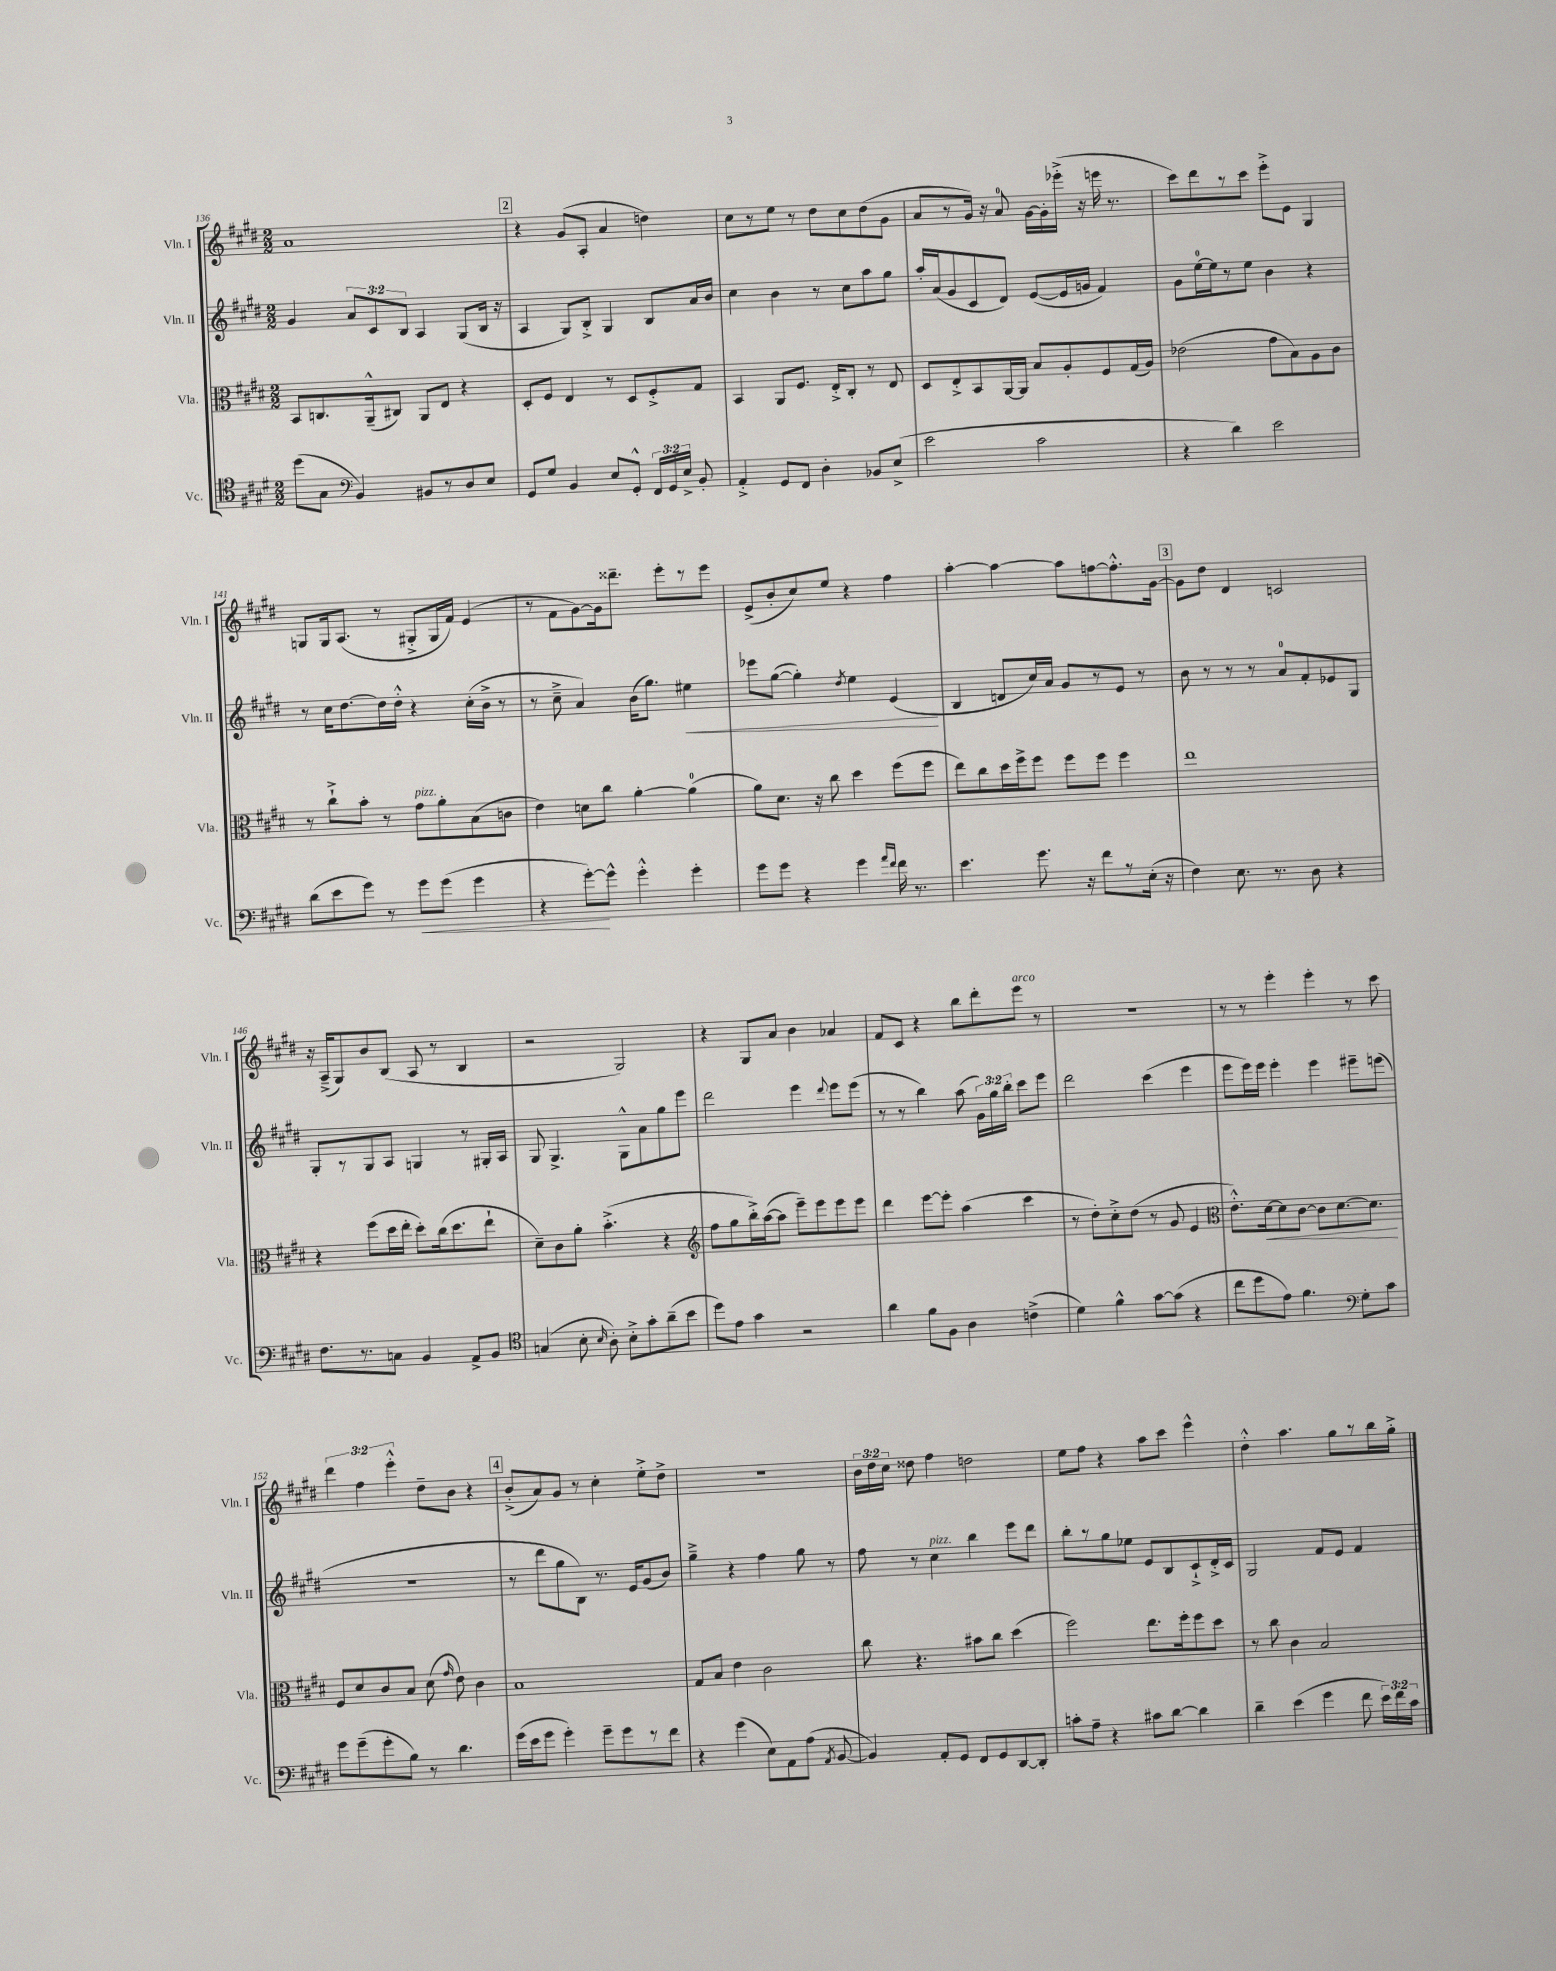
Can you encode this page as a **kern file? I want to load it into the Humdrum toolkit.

**kern	**kern	**kern	**kern
*staff4	*staff3	*staff2	*staff1
*clefC4	*clefC3	*clefG2	*clefG2
*k[f#c#g#d#]	*k[f#c#g#d#]	*k[f#c#g#d#]	*k[f#c#g#d#]
*M2/2	*M2/2	*M2/2	*M2/2
(8dd#\L	8BB/L	4g#/	1a
8G#\J	8.C/	.	.
*clefF4	*	*	*
4BB/)	.	12a/L	.
.	(16AA~^^/k	.	.
.	.	12c#/	.
.	8C#/J)	.	.
.	.	12B/J	.
8BB#/L	8AA/L	4A/	.
8r	8E/J	.	.
8D#/	4r	(8G#/L	.
8E/J	.	16B/Jk	.
.	.	16r	.
=	=	=	=
8GG#/L	8D#'/L	4A/	4r
8G#/J	8F#/J	.	.
4BB/	4E/	8G#/L)	(8g#/L
.	.	8B'^/J	8A'/J
8E/L	8r	4G#/	4a/
8GG#'^^/J	8D#/L	.	.
24FF#/LL	8F#'^/	8B/L	4dd\)
24GG#/	.	.	.
24E^/JJ	.	.	.
8BB'/	8G#/J	16a/L	.
.	.	16b/JJ	.
=	=	=	=
4AA'^/	4BB/	4cc#\	8cc#\L
.	.	.	8r
8GG#/L	8AA/L	4b\	8ee\J
8FF#/J	8.F#/J	.	8r
4D#'\	.	8r	8dd#\L
.	16E'^/LK	.	.
.	8C#'/J	8cc#\L	8cc#\
8BB-/L	8r	8aa\	(8dd#\
(8E^/J	8E/	8gg#\J	8g#\J
=	=	=	=
2e\	8D#/L	16aa'/LL	8a/L
.	.	(16a/J	.
.	8E'^/	8g#/	8r
.	8BB/	8c#/	16g#/Jk)
.	.	.	16r
.	[16AA/L	8d#/J)	8a/
.	16AA/]JJ	.	.
2c#\	8B/L	([8e/L	[16g#\LL
.	.	.	16g#'\]
.	8A'/	16e/]L	(16eee-'^\JJ
.	.	16g/JJ	16r
.	8F#/	4f#/)	16eee\
.	.	.	8.r
.	(16G#/L	.	.
.	16A/JJ)	.	.
=	=	=	=
4r	(2e-\	8g#\L	8ccc#\L)
.	.	[16ee\L	8ddd#\
.	.	16ee\]J	.
4d#\)	.	8r	8r
.	.	8ee\J	8ccc#\J
2e\	8g#\L	4b\	8eee'^\L
.	8B\)	.	8e\J
.	8A\	4r	4G#/
.	8c#\J	.	.
=	=	=	=
(8d#\L	8r	8r	8G/L
8e\	8cc#`^\L	16cc#\LK	16G/k
.	.	[8.dd#\	(8.A/J
8g#\J)	8b'\J	.	.
8r	8r	16dd#\]L	8r
.	.	16dd#'^^\JJ	.
8g#\L	8g#\L	4r	8G#'^/L
(8g#\J	8a'\	.	16G#/L
.	.	.	16f#/JJ)
4g#\	(8B\	(16cc#'\LL	(4e/
.	.	16b^\JJ	.
.	8c\J	8r	.
=	=	=	=
4r	4e\)	8r	8r
.	.	8cc#~^\	8f#\L
[8g#'\L)	8d\L	4a/)	[8g#\)
8g#^^\]J	8cc#\J	.	16g#\]k
.	.	.	8.ddd##~\J
4g#'^^\	[4a'\	(16b\LK	.
.	.	8.gg#\J)	.
.	.	.	8eee'\L
4g#'\	(4a\]	4ee#\	8r
.	.	.	8eee\J
=	=	=	=
8g#\L	8a\L)	8eee-\L	(8e^/L
8g#\J	8.d#\J	([8gg#\J	8b'/
4r	.	4gg#'\])	8cc#/)
.	16r	.	.
.	8cc#\	.	8ee/J
.	.	8qdd#/	.
4g#\	4dd#\	4ee\	4r
16qqa/LL	.	.	.
16qqf#/JJ	.	.	.
16f#\	(8ff#\L	(4e/	4ff#\
8.r	.	.	.
.	8ff#\J	.	.
=	=	=	=
4.e\	8ee\L)	4B/	[4aa'\
.	8cc#\	.	.
.	16dd#\L	8d/L	4aa\_
.	16ff#^\J	.	.
8.g#\	8ff#\J	16cc#/L)	.
.	.	16a/JJ	.
.	8ff#\L	8g#/L	8aa\]L
16r	.	.	.
8f#\L	8ff#\J	8r	[8ff\
8r	4ff#\	8e/J	8.ff'^^\]
(16E'\Jk	.	8r	.
16r	.	.	[16g#\Jk
=	=	=	=
4F#\)	1ee	8b\	8g#\]L
.	.	8r	8dd#\J
8.E\	.	8r	4d#/
.	.	8r	.
8.r	.	.	.
.	.	8a/L	2c/
8D#\	.	8f#'/	.
4r	.	8e-/	.
.	.	8G#/J	.
=	=	=	=
8.F#\L	4r	8G#'/L	16r
.	.	.	(16A~^/LK
.	.	8r	8G#/)
8.r	.	.	.
.	(8ff#\L	8G#/	8b/
8C\J	16dd#\L	8A/J	(8B/J
.	16ee'\JJ	.	.
4BB/	8dd#'\L)	4G/	8A/
.	(16cc#\k	.	8r
.	8.dd#\	.	.
8AA^/L	.	8r	4B/
8BB/J	8ee`\J	16G#'/LL	.
.	.	16A/JJ	.
=	=	=	=
*clefC4	*	*	*
(4G/	8d#~\L)	8G#/	2r
.	8c#\	4.G#^/	.
8B'\	8a'\J	.	.
16qqB/	.	.	.
8A'\)	(4.b'^\	.	.
8B'^\L	.	8G#^^\L	2G#/)
8g#'\	.	8a\	.
(8a~\	4r	8gg#\	.
8b\J	.	8eee\J	.
=	=	=	=
*	*clefG2	*	*
8dd#\L)	8ff#\L	2ddd#\	4r
8e\J	8gg#\	.	.
4g#\	16bb'^\L)	.	8G#/L
.	([16aa\J	.	.
.	8aa\]J	.	8a/J
2r	8eee~\L)	4eee\	4b\
.	8eee\	.	.
.	.	8qqddd#/	.
.	8eee\	8eee\L	4a-/
.	8eee\J	(8eee\J	.
=	=	=	=
4a\	4ddd#\	8r	8f#/L
.	.	8r	8c#/J
8f#\L	[8eee\L	4bb\)	4r
8F#\J	8eee'\]J	.	.
4A\	(4aa\	(8aa\	8bb\L
.	.	24g#\LL)	8ddd#'\
.	.	24gg#\	.
.	.	24bb'\JJ	.
(4c^\	4ccc#\	8ccc#\L	8eee\J
.	.	8eee\J	8r
=	=	=	=
4d#\)	8r	2ddd#\	1r
.	8dd#'\L)	.	.
4f#^^\	8cc#'^\	.	.
.	(8dd#\J	.	.
[8g#\L	8r	(4ccc#\	.
(8g#\]J	8g#/	.	.
4r	4e/	4eee\	.
=	=	=	=
*	*clefC3	*	*
8cc#\L	8.e'^^\L)	8eee\L	8r
8dd#\	.	16eee\L)	8r
.	[16d#\k	16eee\JJ	.
8e\J)	8d#\]	4eee'\	4eee'\
4.f#\	[8c#\J	.	.
.	8c#\]L	4eee\	4eee'\
.	[8.d#\	.	.
*clefF4	*	*	*
8G#'\L	.	8eee#~\L	8r
.	8.d#\]J	.	.
8c#\J	.	(8eee\J	8ccc#\
=	=	=	=
8g#\L	8F#/L	1r	6ddd#\
(8g#~\	8d#/	.	.
.	.	.	6ff#\
8g#'\	8c#/	.	.
.	.	.	6eee'^^\
8B\J)	8B/J	.	.
8r	(8d#\	.	8dd#~\L
.	16qqg#/	.	.
4.d#\	8e\)	.	8b\J
.	4c#\	.	4r
=	=	=	=
(16g#\LL	1B	8r	(8b'^/L
16e\J	.	.	.
8g#\J	.	8ddd#\L	8a/)
4g#'\)	.	8gg#\	8g#/J
.	.	8B\J)	8r
8g#~\L	.	8.r	4cc#'\
8g#\	.	.	.
.	.	16e/LK	.
8r	.	(8g#/	8ee'^\L
8f#\J	.	8b/J)	8dd#^\J
=	=	=	=
4r	8G#/L	4gg#~^\	1r
.	8B/J	.	.
(4g#\	4e\	4r	.
8E\L)	2c#\	4ff#\	.
8AA\	.	.	.
(8A\J	.	8gg#\	.
8qAA/	.	.	.
[8BB/	.	8r	.
=	=	=	=
4BB/])	8cc#\	8ff#\	24b\LL
.	.	.	24dd#\
.	.	.	24cc#\JJ
.	4.r	8r	8dd##\
8AA'/L	.	4cc#\	4ff#\
8GG#/J	.	.	.
8FF#/L	8b#\L	4bb\	2dd\
8GG#/	8cc#\J	.	.
[8DD#/	(4dd#\	8eee\L	.
8DD#'/]J	.	8ddd#\J	.
=	=	=	=
8c'\L	2ff#\)	8bb'\L	8ee\L
8A~\J	.	8r	8ff#\J
4r	.	8gg#\	4r
.	.	8ee-\J	.
8c#\L	8.ee\L	8e/L	8aa\L
[8d#\J	.	8B/	8ccc#\J
.	16ff#'\k	.	.
4d#\]	8ff#\	8c#`^/	4eee^^\
.	8dd#\J	16d#'^/L	.
.	.	16c#/JJ	.
=	=	=	=
4d#~\	8r	2G#/	4dd#'^^\
.	8cc#\	.	.
(4e\	4c#\	.	4.aa\
4g#\	2B/	8f#/L	.
.	.	8e/J	8gg#\L
8f#\	.	4f#/	8r
24e\LL)	.	.	16bb\L
24f#\	.	.	.
.	.	.	16gg#'^\JJ
24c#\JJ	.	.	.
==	==	==	==
*-	*-	*-	*-
